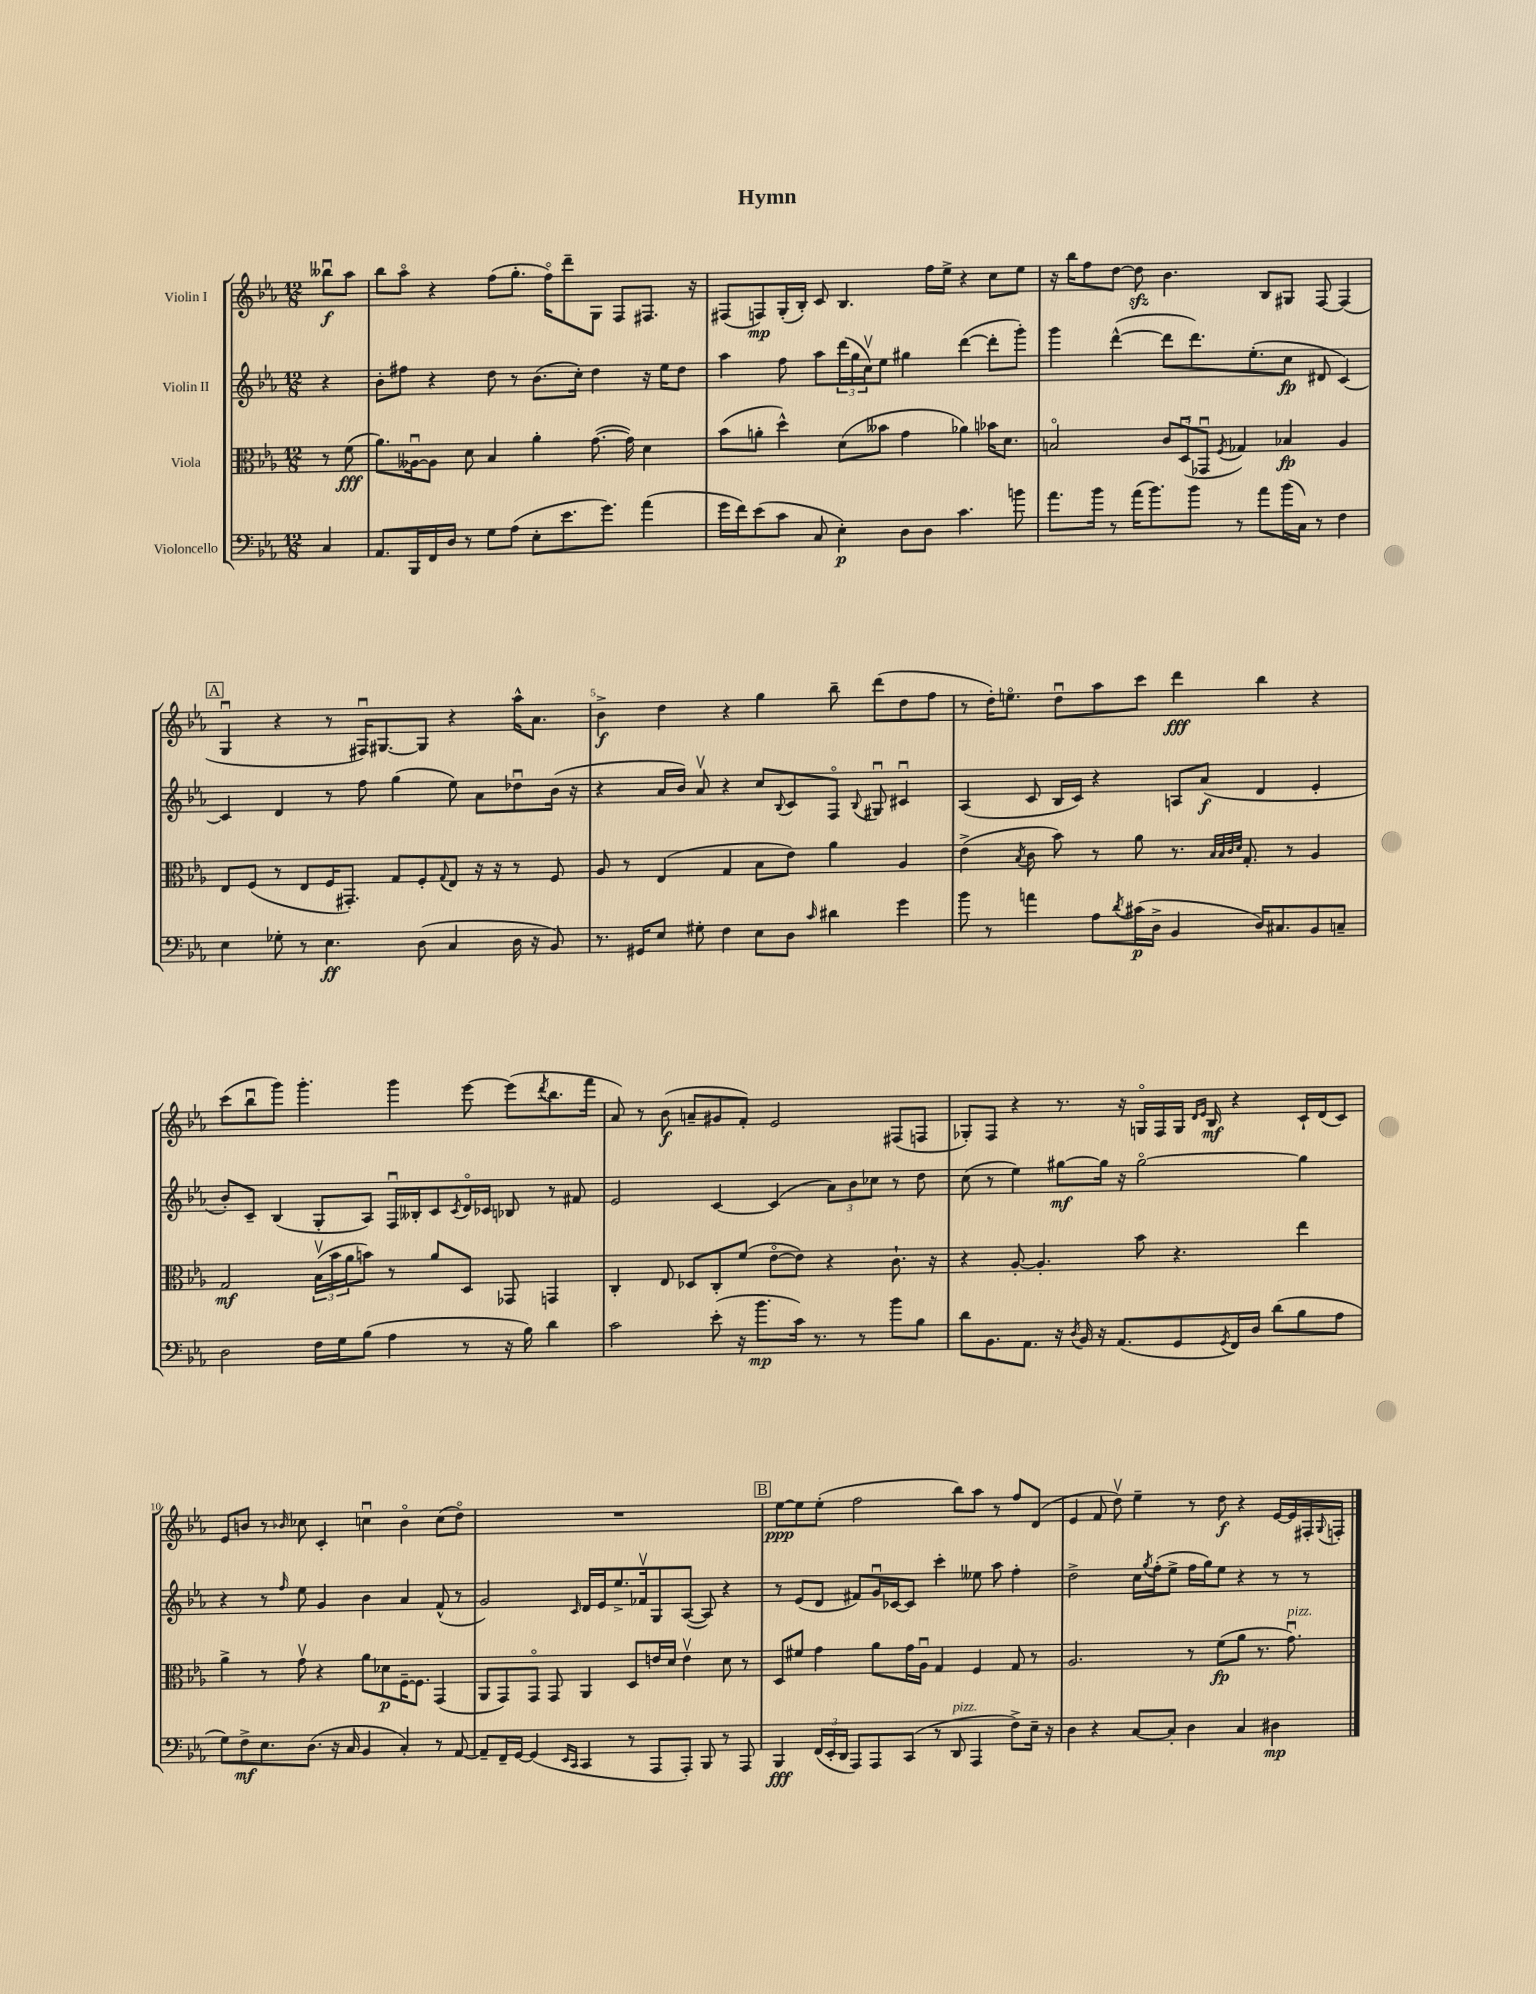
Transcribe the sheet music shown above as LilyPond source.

\header { title = "Hymn" }
<<
\new StaffGroup <<
\new Staff = "s0" \with { instrumentName = "Violin I" } {
    \clef treble \key ees \major \numericTimeSignature \time 12/8 \partial 4
    beses''8\downbow\f aes''8 |
    bes''8 aes''8\flageolet r4 f''8( g''8.-. f''16\flageolet) d'''8-- g8 f8 fis8. r16 |
    fis8( f8\mp) g16-.( bes16-.) c'8 bes4. f''16 ees''16-> r4 c''8 ees''8 |
    r16 bes''16 f''8 d''8~ d''8\sfz bes'4. bes8 gis8 f8~ f4( |
    \mark \markup { \box "A" } g4\downbow r4 r8 fis16\downbow) gis8.~ gis8 r4 aes''16-^ aes'8. |
    bes'4->\f d''4 r4 g''4 bes''8-- d'''8( d''8 f''8 |
    r8 d''16-.) e''8.\flageolet d''8\downbow aes''8 c'''8 d'''4\fff bes''4 r4 |
    c'''8( bes''8\downbow g'''8) g'''4.-. g'''4 ees'''8~ ees'''8( \acciaccatura { d'''8 } bes''8. f'''16 |
    aes'8) r8 bes'8\f( a'8-- gis'8 f'8-.) ees'2 fis8( f8 |
    ges8-.) f8 r4 r8. r16 g16\flageolet f16 g16 \grace { d'16 ees'16 } bes16\mf r4 c'16-! d'16( c'8) |
    ees'8 b'8 r8 \grace { bes'16 } ces''8 c'4-. c''4\downbow bes'4\flageolet c''8( d''8\flageolet) |
    R1. |
    \mark \markup { \box "B" } ees''8~\ppp ees''8 ees''8-.( f''2 bes''8) aes''8 r8 f''8 d'8( |
    ees'4 f'8 d''8\upbow) ees''4-- r8 d''8\f r4 ees'16~ ees'16 fis16-. \appoggiatura { g8 } f16-. \bar "|." |
}
\new Staff = "s1" \with { instrumentName = "Violin II" } {
    \clef treble \key ees \major \numericTimeSignature \time 12/8 \partial 4
    r4 |
    bes'8-. fis''8 r4 d''8 r8 bes'8.( c''16-.) d''4 r16 ees''16 d''8 |
    aes''4 f''8 aes''8 \tuplet 3/2 { d'''16( g''16 c''16\upbow) } ees''8 gis''4 d'''4~( d'''8-. g'''8-.) |
    g'''4 d'''4~-^( d'''8 d'''8.) ees''8.-.( c''8\fp dis'8 c'4~) |
    \mark \markup { \box "A" } c'4 d'4 r8 f''8 g''4( ees''8) aes'8 des''8\downbow bes'16( r16 |
    r4 aes'16 bes'16) aes'8\upbow r4 c''8 \appoggiatura { bes8 } c'8 f8\flageolet \appoggiatura { bes8 } gis8\downbow cis'4\downbow |
    aes4( c'8 bes16 c'16) r4 a8 aes'8\f( d'4 ees'4-. |
    bes'8-.) c'8-- bes4( g8-. aes8) f16\downbow beses16-. c'8 \acciaccatura { c'8 } d'16\flageolet ces'16 bes8 r8 fis'8 |
    ees'2 c'4~ c'4( \tuplet 3/2 { aes'8) bes'8 ces''8 } r8 d''8 |
    c''8( r8 ees''4) gis''8~\mf gis''16 r16 gis''2~\flageolet gis''4 |
    r4 r8 \grace { f''16 } ees''8 g'4 bes'4 aes'4 f'8-^( r8 |
    g'2) \grace { c'16 } d'16 ees'16 ees''8.-> fes'16\upbow g8 aes8~( aes8) r4 |
    \mark \markup { \box "B" } r8 ees'8( d'8 fis'8) g'16\downbow ces'16~ ces'8 c'''4-. eeses''8 aes''8 f''4-. |
    d''2-> c''16 \acciaccatura { g''8 } f''16-.( ees''8-> f''16 g''16) ees''8 r4 r8 r8 \bar "|." |
}
\new Staff = "s2" \with { instrumentName = "Viola" } {
    \clef alto \key ees \major \numericTimeSignature \time 12/8 \partial 4
    r8 f'8\fff( |
    aes'8.) aeses16~\downbow aeses8 d'8 bes4 aes'4-. g'8.~( g'16) d'4 |
    bes'8( a'8-. d''4-^) d'8( beses'8 g'4 aes'4) bes'16 d'8. |
    b2\flageolet \tuplet 3/2 { c'8 d8\downbow( ges,8\downbow } \acciaccatura { f8 } ges4) bes4\fp aes4 |
    \mark \markup { \box "A" } ees8 f8( r8 ees8 f16 gis,8.-.) g8 f8-. \appoggiatura { g8 } ees8 r16 r16 r8 f8 |
    aes8 r8 ees4( g4 bes8 ees'8) aes'4 aes4 |
    ees'4->( \acciaccatura { bes8 } c'8 bes'8) r8 aes'8 r8. \grace { bes32 bes32 c'32 d'32 } g8.-. r8 aes4 |
    g2\mf \tuplet 3/2 { bes16\upbow( bes'16 aes'16 } b'8) r8 aes'8 d8 ges,8 g,4 |
    c4-. ees8 des8 c8-. f'8( ees'8~\flageolet ees'8) r4 c'8.-! r16 |
    r4 aes8~-. aes4.-. bes'8 r4. ees''4 |
    aes'4-> r8 g'8\upbow r4 aes'8 des'8\p f16~-- f8. g,4( |
    aes,8 g,8) g,8\flageolet g,8 aes,4 d8 e'16 d'16 e'4\upbow d'8 r8 |
    \mark \markup { \box "B" } d8 fis'8 g'4 aes'8 g'16 aes16\downbow g4 f4 g8 r8 |
    aes2. r8 f'8\fp( aes'8 r8. g'8.\downbow^\markup { \italic "pizz." }) \bar "|." |
}
\new Staff = "s3" \with { instrumentName = "Violoncello" } {
    \clef bass \key ees \major \numericTimeSignature \time 12/8 \partial 4
    c4 |
    aes,8. bes,,16 f,16 d16 r8 g8 aes8( ees8-. ees'8. g'8.) aes'4( |
    g'16 f'16) ees'8( c'8 c8 ees4-.\p) d8 d8 c'4. b'8 |
    aes'8. bes'16 r8 aes'16( bes'8.) bes'8 r8 aes'8 bes'16( c16) r8 f4 |
    \mark \markup { \box "A" } ees4 ges8-. r8 ees4.\ff d8( c4 d16 r16 bes,8) |
    r8. gis,16 ees8 gis8-. f4 ees8 d8 \grace { c'16 } dis'4 g'4 |
    bes'8 r8 a'4 aes8 \acciaccatura { d'8 } cis'16\p( d16-> bes,4 d16) cis8. bes,8 c8-- |
    d2 f16 g16 bes8( aes4 r8 r16 bes16) d'4 |
    c'2 ees'8-.( r16 bes'8.\mp c'16) r8. r8 bes'8 bes8 |
    d'8 bes,8. aes,8. r16 \acciaccatura { d8 } bes,16 r16 aes,8.( g,8 \acciaccatura { g,8 } f,16) d16 d'8( bes8 aes8 |
    g8) f8->\mf ees8. d8.( r16 c16 bes,4 c4-.) r8 aes,8~ |
    aes,8-- f,16-- g,16~ g,4( \grace { ees,16 c,16 } c,4 r8 aes,,8 aes,,8-.) bes,,8 r8 aes,,8 |
    \mark \markup { \box "B" } bes,,4\fff \tuplet 3/2 { f,16( ees,16-. d,16 } aes,,8) aes,,8 c,8( r8 d,8^\markup { \italic "pizz." } aes,,4 f8->) ees16-- r16 |
    d4 r4 c8~ c8-. d4 c4 dis4\mp \bar "|." |
}
>>
>>
\layout { \context { \Score \override BarNumber.break-visibility = ##(#f #t #t) barNumberVisibility = #(every-nth-bar-number-visible 5) } }
